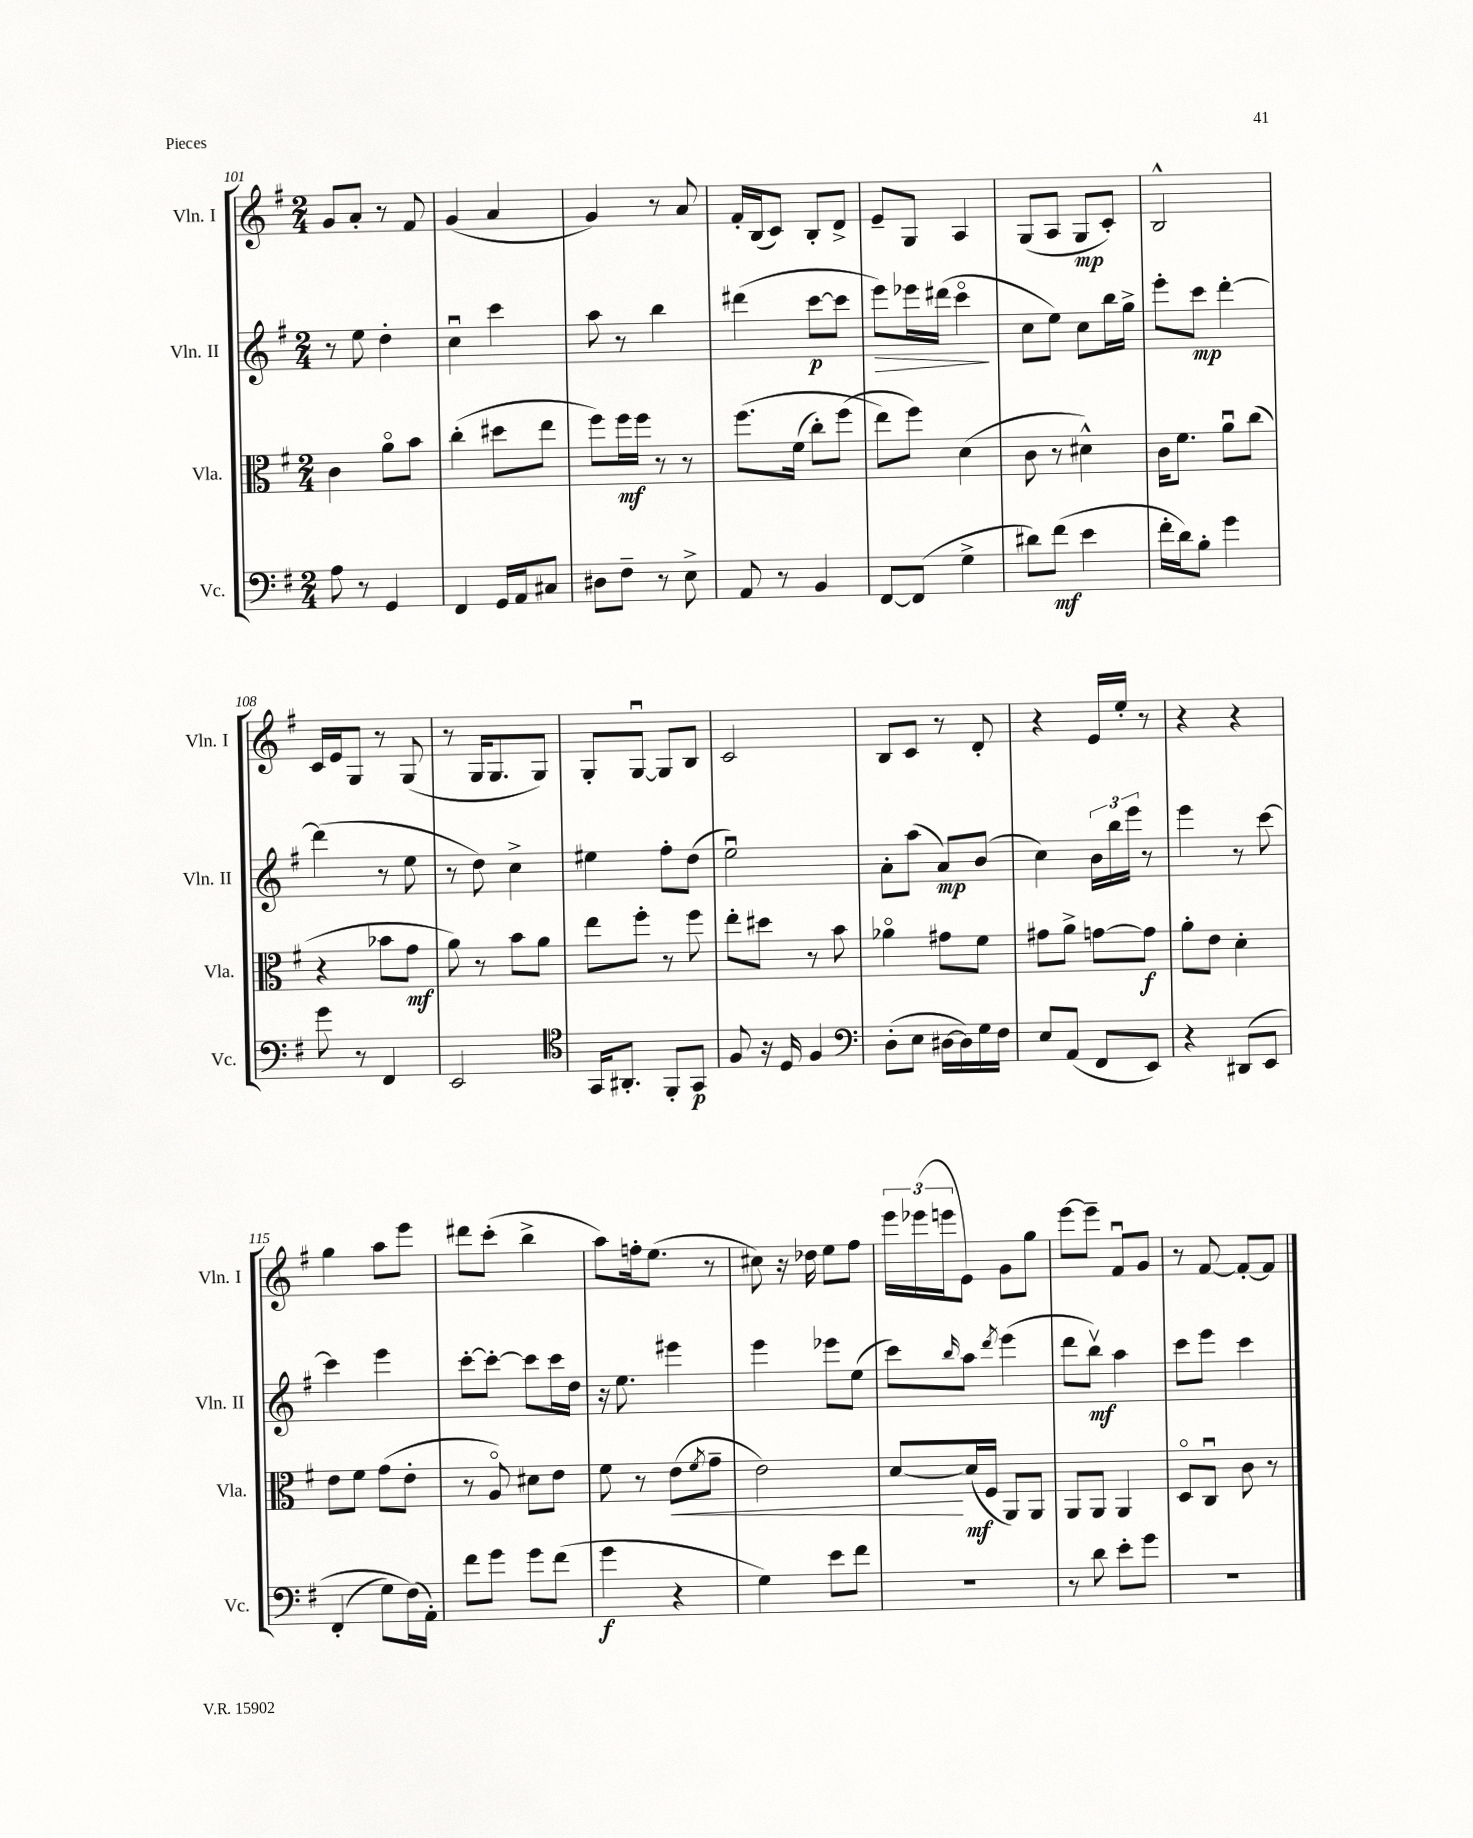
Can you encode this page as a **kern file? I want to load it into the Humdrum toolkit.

**kern	**dynam	**kern	**dynam	**kern	**dynam	**kern	**dynam
*part4	*part4	*part3	*part3	*part2	*part2	*part1	*part1
*staff4	*staff4	*staff3	*staff3	*staff2	*staff2	*staff1	*staff1
*I"Vc.	*	*I"Vla.	*	*I"Vln. II	*	*I"Vln. I	*
*I'Vc.	*	*I'Vla.	*	*I'Vln. II	*	*I'Vln. I	*
*clefF4	*	*clefC3	*	*clefG2	*	*clefG2	*
*k[f#]	*	*k[f#]	*	*k[f#]	*	*k[f#]	*
*M2/4	*	*M2/4	*	*M2/4	*	*M2/4	*
=101	=101	=101	=101	=101	=101	=101	=101
8A\	.	4c\	.	8r	.	8g/L	.
8r	.	.	.	8ee\	.	8a'/J	.
4GG/	.	8a\L	.	4dd'\	.	8r	.
.	.	8b\J	.	.	.	8f#/	.
=102	=102	=102	=102	=102	=102	=102	=102
4FF#/	.	(4cc'\	.	4ccu\	.	(4g/	.
16GG/LL	.	8dd#X\L	.	4ccc\	.	4a/	.
16AA/J	.	.	.	.	.	.	.
8C#X/J	.	8ee\J	.	.	.	.	.
=103	=103	=103	=103	=103	=103	=103	=103
8D#X\L	.	8ff#\L)	.	8aa\	.	4g/)	.
8F#~\J	.	16ff#\L	mf	8r	.	.	.
.	.	16ff#\JJ	.	.	.	.	.
8r	.	8r	.	4bb\	.	8r	.
8E^\	.	8r	.	.	.	8a/	.
=104	=104	=104	=104	=104	=104	=104	=104
8AA/	.	(8.ff#\L	.	(4ddd#X\	.	16f#'/LL	.
.	.	.	.	.	.	(16B/J	.
8r	.	.	.	.	.	8c/J)	.
.	.	(16f#\Jk	.	.	.	.	.
4BB/	.	8cc'\L)	.	[8ccc\L	p	8B'/L	.
.	.	(8ff#\J	.	8ccc\J]	.	8d^/J	.
=105	=105	=105	=105	=105	=105	=105	=105
!	!	!	!	!	!LO:HP:b	!	!
[8FF#/L	.	8ee\L)	.	8eee\L)	>	8e~/L	.
(8FF#/J]	.	8ff#\J)	.	16eee-X\L	.	8G/J	.
.	.	.	.	(16ddd#X\JJ	.	.	.
4G^\	.	(4d\	.	4ccc\	.	4A/	.
.	.	.	.	.	]	.	.
=106	=106	=106	=106	=106	=106	=106	=106
8d#X\L)	.	8c\	.	8cc\L	.	(8G/L	.
(8f#\J	mf	8r	.	8ee\J)	.	8A/J	.
4e\	.	4d#X^^\)	.	8cc\L	.	8G/L	mp
.	.	.	.	16bb\L	.	8c'/J)	.
.	.	.	.	16gg^\JJ	.	.	.
=107	=107	=107	=107	=107	=107	=107	=107
16f#'\LL	.	16c\KL	.	8eee'\L	.	2B^^/	.
16d\J)	.	8.f#\J	.	.	.	.	.
8B'\J	.	.	.	8ccc\J	mp	.	.
4g\	.	8au\L	.	[4ddd'\	.	.	.
.	.	(8cc\J	.	.	.	.	.
!!LO:LB:g=z
=108	=108	=108	=108	=108	=108	=108	=108
8g\	.	4r	.	(4ddd\]	.	16c/LL	.
.	.	.	.	.	.	16e/J	.
8r	.	.	.	.	.	8G/J	.
4FF#/	.	8b-X\L	.	8r	.	8r	.
.	.	8g\J	mf	8ee\	.	(8G/	.
=109	=109	=109	=109	=109	=109	=109	=109
2EE/	.	8a\)	.	8r	.	8r	.
.	.	8r	.	8dd\)	.	16G/KL	.
.	.	.	.	.	.	8.G/	.
.	.	8b\L	.	4cc^\	.	.	.
.	.	8a\J	.	.	.	8G/J)	.
=110	=110	=110	=110	=110	=110	=110	=110
*clefC4	*	*	*	*	*	*	*
16GG/KL	.	8ee\L	.	4ee#X\	.	8G'/L	.
8.AA#X'/J	.	.	.	.	.	.	.
.	.	8ff#'\J	.	.	.	[8Gu/J	.
8FF#'/L	.	8r	.	8ff#'\L	.	8G/L]	.
8GG/J	p	8ff#\	.	(8dd\J	.	8B/J	.
=111	=111	=111	=111	=111	=111	=111	=111
8F#/	.	8ee'\L	.	2eeu\)	.	2c/	.
16r	.	8dd#X\J	.	.	.	.	.
16D/	.	.	.	.	.	.	.
4F#/	.	8r	.	.	.	.	.
.	.	8b\	.	.	.	.	.
=112	=112	=112	=112	=112	=112	=112	=112
*clefF4	*	*	*	*	*	*	*
(8D'\L	.	4a-X\	.	8a'\L	.	8B/L	.
8E\J	.	.	.	(8aa\J	.	8c/J	.
[16D#X\LL	.	8g#X\L	.	8a/L)	mp	8r	.
16D#\])	.	.	.	.	.	.	.
16G\	.	8f#\J	.	(8b/J	.	8d'/	.
16F#\JJ	.	.	.	.	.	.	.
=113	=113	=113	=113	=113	=113	=113	=113
8E/L	.	8g#X\L	.	4cc\)	.	4r	.
(8AA/J	.	8a^\J	.	.	.	.	.
8FF#/L	.	[8gn\L	.	24b\LL	.	16e/LL	.
.	.	.	.	24bb\	.	.	.
.	.	.	.	.	.	16ee'/JJ	.
.	.	.	.	24eee\JJ	.	.	.
8EE/J)	.	8g\J]	f	8r	.	8r	.
=114	=114	=114	=114	=114	=114	=114	=114
4r	.	8a'\L	.	4eee\	.	4r	.
.	.	8e\J	.	.	.	.	.
(8DD#X/L	.	4d'\	.	8r	.	4r	.
8EE/J	.	.	.	[8ccc\	.	.	.
!!LO:LB:g=z
=115	=115	=115	=115	=115	=115	=115	=115
(4FF#'/	.	8e\L	.	4ccc\]	.	4gg\	.
.	.	8f#\J	.	.	.	.	.
8G\L)	.	(8g\L	.	4eee\	.	8aa\L	.
(16F#\L)	.	8e'\J	.	.	.	8eee\J	.
16AA'\JJ)	.	.	.	.	.	.	.
=116	=116	=116	=116	=116	=116	=116	=116
8f#\L	.	8r	.	[8ccc'\L	.	8ddd#X\L	.
8g\J	.	8A/)	.	8ccc'\J_	.	(8ccc'\J	.
8g\L	.	8d#X\L	.	8ccc\L]	.	4bb^\	.
(8f#\J	.	8e\J	.	16ccc\L	.	.	.
.	.	.	.	16dd\JJ	.	.	.
=117	=117	=117	=117	=117	=117	=117	=117
4g\	f	8f#\	.	16r	.	8aa\L)	.
.	.	.	.	8.ee\	.	.	.
.	.	8r	.	.	.	16ffn'\k	.
.	.	.	.	.	.	(8.ee\J	.
!	!	!	!LO:HP:b	!	!	!	!
4r	.	(8e\L	<	4eee#X\	.	.	.
.	.	8qf#/	.	.	.	.	.
.	.	8g~\J	.	.	.	8r	.
=118	=118	=118	=118	=118	=118	=118	=118
4G\)	.	2e\)	.	4eee\	.	8cc#X\)	.
.	.	.	.	.	.	16r	.
.	.	.	.	.	.	16dd-X\	.
8e\L	.	.	.	8eee-X\L	.	8ee\L	.
8f#\J	.	.	.	(8ee\J	.	8ff#\J	.
=119	=119	=119	=119	=119	=119	=119	=119
2r	.	[8d/L	.	8ccc\L)	.	24eee\LL	.
.	.	.	.	.	.	(24eee-X\	.
.	.	.	.	.	.	24eeen\J	.
.	.	.	.	16qqbb/	.	.	.
.	.	(16d/L]	[ mf	8aa\J	.	8e\J)	.
.	.	16F#/JJ	.	.	.	.	.
.	.	.	.	8qddd/	.	.	.
.	.	8AA/L)	.	(4eee\	.	8g\L	.
.	.	8AA/J	.	.	.	8gg\J	.
=120	=120	=120	=120	=120	=120	=120	=120
8r	.	8AA/L	.	8ddd\L	.	[8eee\L	.
8d\	.	8AA/J	.	8bbv\J)	mf	8eee~\J]	.
8e'\L	.	4AA/	.	4aa\	.	8f#u/L	.
8g\J	.	.	.	.	.	8g/J	.
=121	=121	=121	=121	=121	=121	=121	=121
2r	.	8D/L	.	8ccc\L	.	8r	.
.	.	8Cu/J	.	8eee\J	.	[8f#/	.
.	.	8c\	.	4ccc\	.	8f#'/L_	.
.	.	8r	.	.	.	8f#/J]	.
==	==	==	==	==	==	==	==
*-	*-	*-	*-	*-	*-	*-	*-
